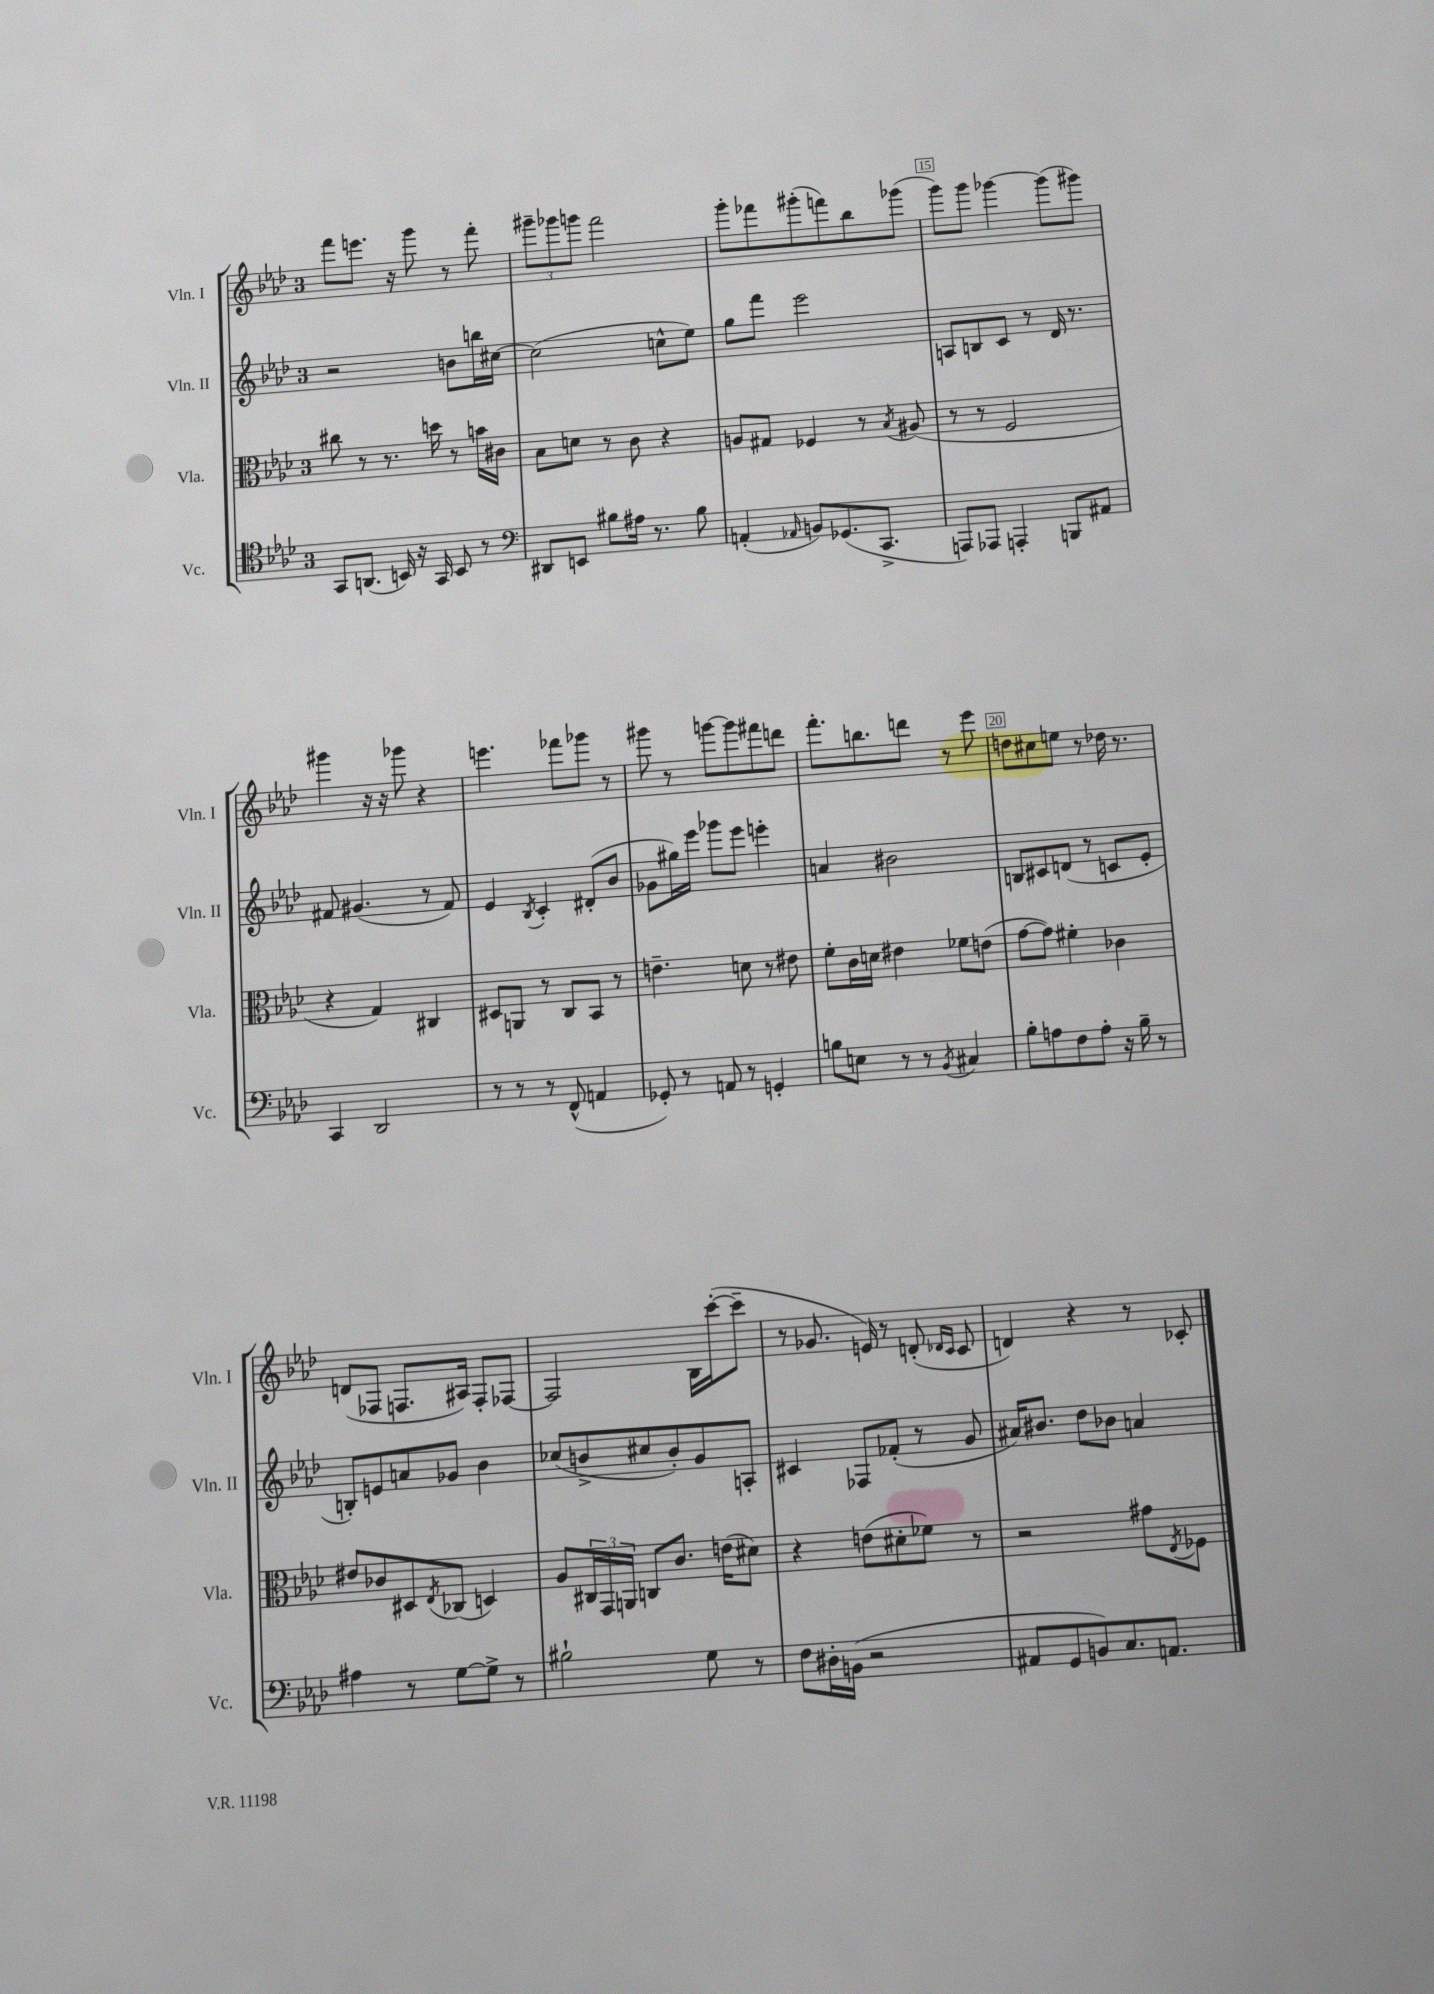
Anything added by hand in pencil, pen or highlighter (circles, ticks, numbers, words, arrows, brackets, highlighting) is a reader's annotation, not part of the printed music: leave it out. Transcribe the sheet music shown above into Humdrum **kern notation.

**kern	**kern	**kern	**kern
*part4	*part3	*part2	*part1
*staff4	*staff3	*staff2	*staff1
*I"Vc.	*I"Vla.	*I"Vln. II	*I"Vln. I
*I'Vc.	*I'Vla.	*I'Vln. II	*I'Vln. I
*clefC4	*clefC3	*clefG2	*clefG2
*k[b-e-a-d-]	*k[b-e-a-d-]	*k[b-e-a-d-]	*k[b-e-a-d-]
*M3/4	*M3/4	*M3/4	*M3/4
=12	=12	=12	=12
8GG/L	8cc#X\	2r	8fff\L
(8.AAn/J	8r	.	8.eeen\J
.	8.r	.	.
16BBn/)	.	.	16r
16r	.	.	8ggg\
16GG/	16ddn\	.	.
8BB/	8r	8bn\L	8r
8r	16bn\LL	16bbn\L	8fff'\
.	16c#X\JJ	[16cc#X\JJ	.
=13	=13	=13	=13
*clefF4	*	*	*
8DD#X/L	8B-\L	(2cc#\]	12ggg#X~\L
.	.	.	12ggg-X\
8EEn/J	8dn\J	.	.
.	.	.	12gggn\J
8B#X\L	8r	.	2fff\
16A#X\Jk	8c\	.	.
8.r	.	.	.
.	4r	8ccn^^\L	.
8B#\	.	8ee-\J)	.
=14	=14	=14	=14
(4AAn'/	8An/L	8gg\L	8ggg'\L
.	8G#X/J	8fff\J	8fff-X\
16qqAA-X/	.	.	.
8BBn/L)	4F-X/	2eee-\	(8ggg#X'\
(8.GG-X/	.	.	8fffn\)
.	8r	.	8bb-\
8.CC^/J	.	.	.
.	8qB-/	.	.
.	(8A#X/	.	(8ggg-X\J
=15	=15	=15	=15
8AAAn/L)	8r	8An/L	8ggg\L)
8AAA-X/J	8r	8Bn/	8ggg\J
4AAAn'/	2F/	8c/J	[4ggg-X\
.	.	8r	.
8BBBn/L	.	16d-/	(8ggg-\L]
.	.	8.r	.
8AA#X/J	.	.	8ggg#X\J)
!!LO:LB:g=z
=16	=16	=16	=16
4CC/	4r	8f#X/	4ggg#X\
.	.	(4.g#X/	.
2DD-/	4G/)	.	16r
.	.	.	16r
.	.	.	8ggg-X\
.	4C#X/	8r	4r
.	.	8f#/)	.
=17	=17	=17	=17
8r	8D#X/L	4e-/	4.eeen\
8r	8AAn/J	.	.
.	.	8qB-/	.
8r	8r	4c'/	.
(8FF^^/	8C/L	.	8fff-X\L
4AAn/	8BB-/J	(8d#X'/L	8ggg-X\J
.	8r	8b-/J	8r
=18	=18	=18	=18
8GG-X'/)	4.en~\	8g-X\L	8ggg#X\
8r	.	16gg#X\L)	8r
.	.	16eee-\JJ	.
8AAn/	.	8ggg-X\L	[8gggn\L
8r	8dn\	8eee-\J	8ggg\]
4GGn'/	8r	4eeen'\	8fff#X\
.	8e#X\	.	8dddn\J
=19	=19	=19	=19
8Bn\L	8f'\L	4an/	8.fff'\L
8En\J	16c\L	.	.
.	16dn\JJ	.	8.bbn\
8r	4e#X\	2b#X\	.
8r	.	.	8dddn\J
8qBB-/	.	.	.
4C#X/	8f-X\L	.	8r
.	(8en\J	.	8eee-\
=20	=20	=20	=20
8B-'\L	[8g\L	8Bn/L	8ddn\L
8An\	8g\J])	8c#X/	8cc#X\
8F\	4f#X'\	(8dn/J	8een\J
8A'\J	.	8r	8r
16r	4c-X\	8cn/L	16dd-X\
16B-~\	.	.	8.r
8r	.	8e-'/J	.
!!LO:LB:g=z
=21	=21	=21	=21
4A#X\	8e#X/L	8Bn'/L)	(8dn/L
.	8c-X/	8en/	8F-X/J
8r	8D#X/	8an/	8.Fn/L
.	8qE-/	.	.
[8G\L	(8C-X/J	8g-X/J	.
.	.	.	16A#X/Jk)
8G^\J]	4Dn/)	4b-\	8F'/L
8r	.	.	[8F-X/J
=22	=22	=22	=22
2B#X`\	8A-/L	(8cc-X/L	2F-/]
.	24C#X/L	8bn^/	.
.	24GG/	.	.
.	24AAn/JJ	.	.
.	8Cn/L	8cc#X/	.
.	8.c/J	8b'/)	.
8G\	.	8g/	16B-\LL
.	(16en\KL	.	([16ccc'\J
8r	8d#X\J)	8An'/J	8ccc~\J]
=23	=23	=23	=23
8F\L	4r	4c#X/	8r
16D#X'\L	.	.	8.g-X/
(16BBn\JJ	.	.	.
2r	(8en\L	8F-X/L	.
.	.	.	16en/)
.	8d#X'\	(8f-X'/J	8r
.	8f-X\J)	8r	(8dn'/
.	.	.	16qqd-X/LL
.	.	.	16qqc/JJ
.	8r	8g/	8c/
=24	=24	=24	=24
8AA#X/L	2r	16a#X/KL)	4dn/)
.	.	8.b#X/J	.
8GG/	.	.	.
8BBn/)	.	8dd-\L	4r
8.C/	.	8b-X\J	.
.	8g#X\L	4an/	8r
8.AAn/J	.	.	.
.	8qE-/	.	.
.	8F-X\J	.	8c-X'/
==	==	==	==
*-	*-	*-	*-
